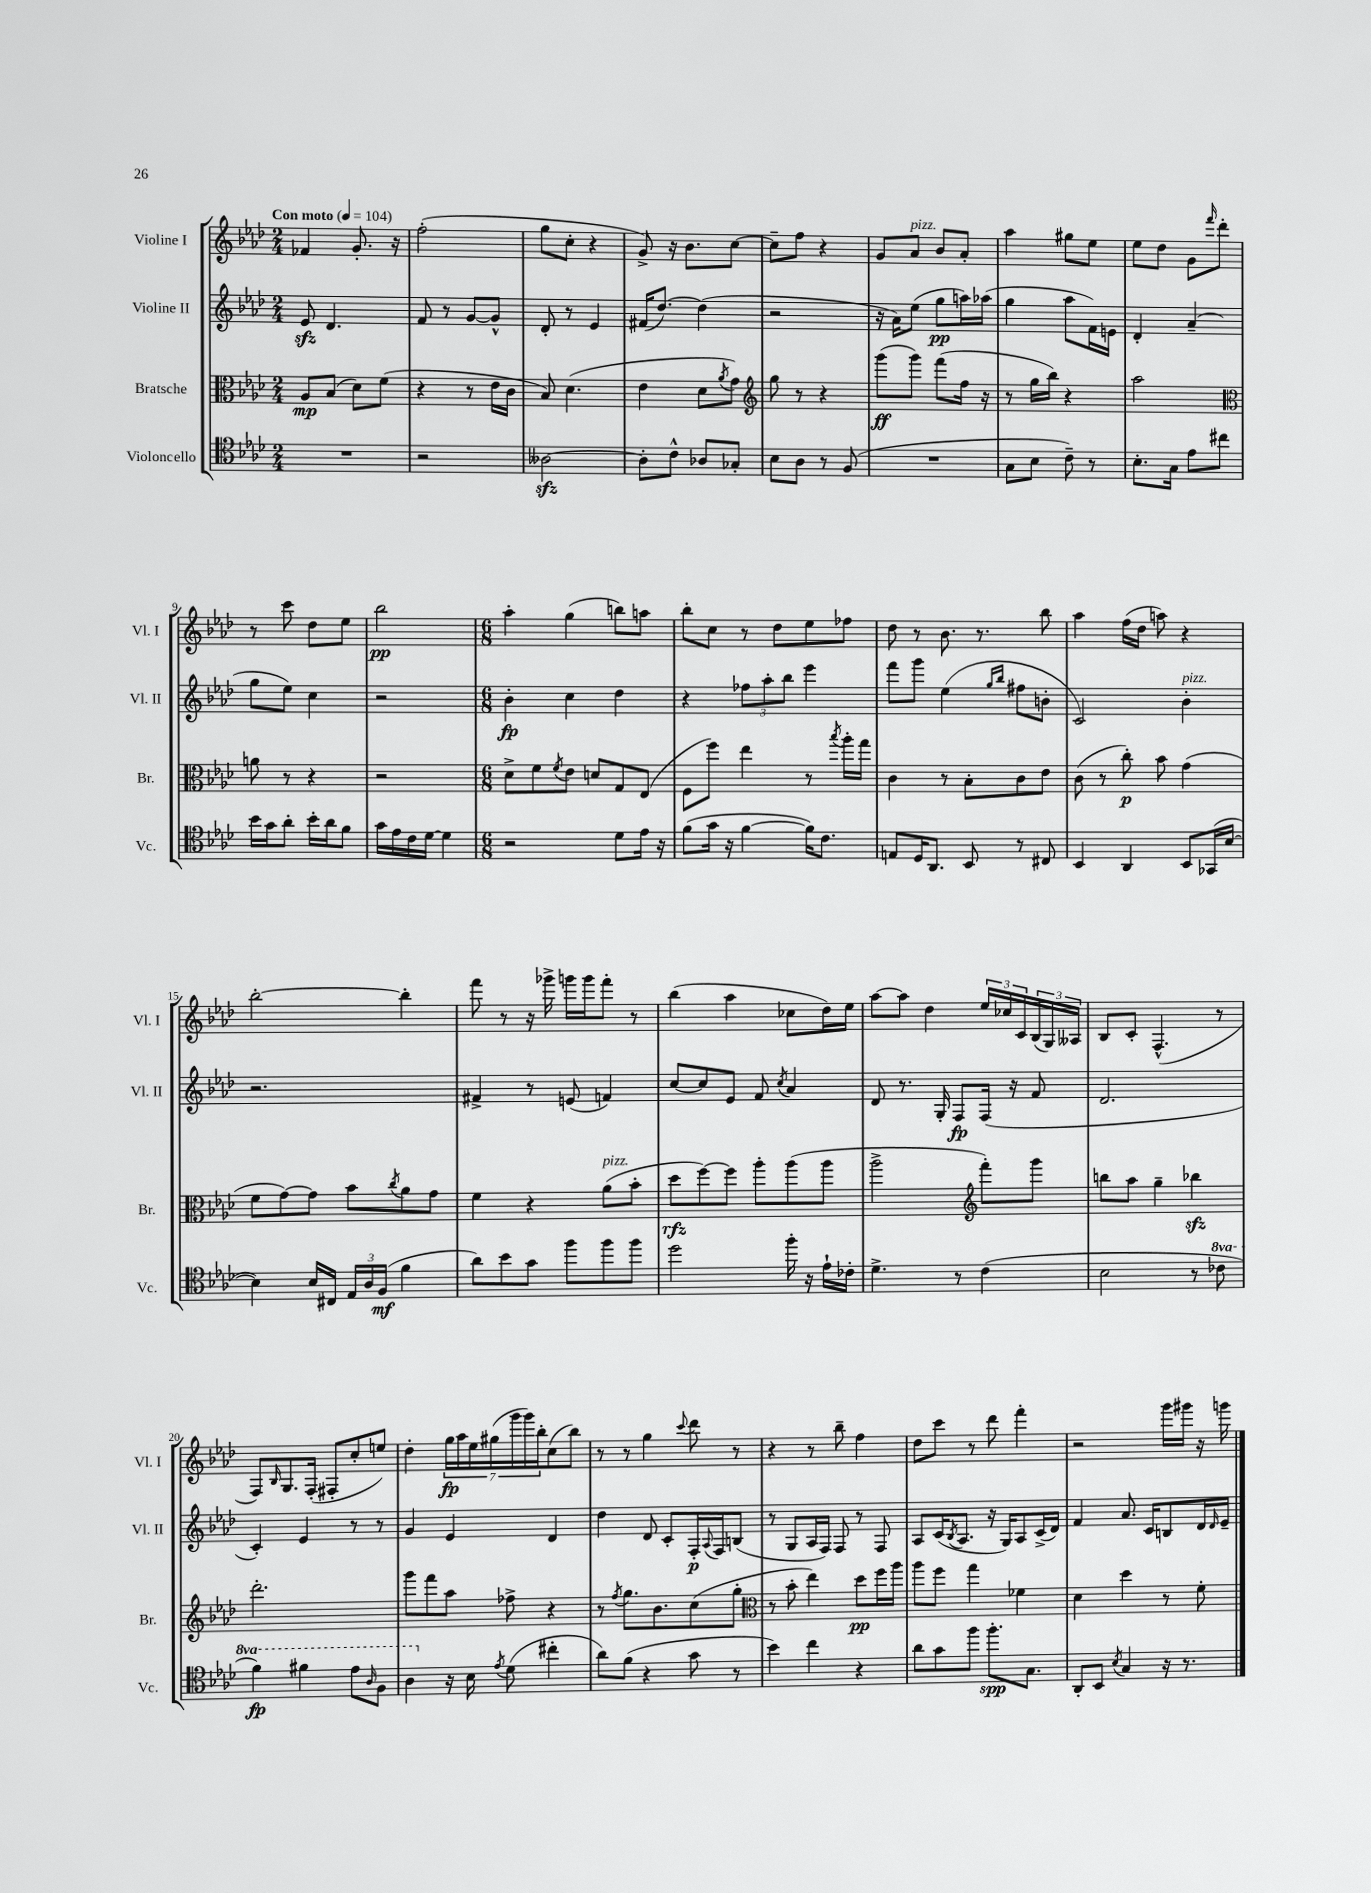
<<
\new StaffGroup <<
\new Staff = "s0" \with { instrumentName = "Violine I" shortInstrumentName = "Vl. I" } {
    \clef treble \key aes \major \numericTimeSignature \time 2/4 \tempo "Con moto" 4 = 104
    fes'4 g'8.-. r16 |
    f''2-.( |
    g''8 c''8-. r4 |
    g'8->) r16 bes'8. c''8~ |
    c''8-- f''8 r4 |
    g'8 aes'8^\markup { \italic "pizz." } bes'8 aes'8-. |
    aes''4 gis''8 ees''8 |
    ees''8 des''8 g'8 \grace { f'''16 } des'''8-. |
    r8 c'''8 des''8 ees''8 |
    bes''2\pp |
    \numericTimeSignature \time 6/8 aes''4-. g''4( b''8) a''8 |
    bes''8-. c''8 r8 des''8 ees''8 fes''8 |
    des''8 r8 bes'8. r8. bes''8 |
    aes''4 f''16( des''16 a''8) r4 |
    bes''2~-. bes''4-. |
    f'''8 r8 r16 ges'''16-> g'''16 g'''16 f'''8-. r8 |
    bes''4( aes''4 ces''8 des''16) ees''16 |
    aes''8~ aes''8 des''4 \tuplet 3/2 { ees''16 ces''16 c'16 } \tuplet 3/2 { bes16( g16) aeses16 } |
    bes8 c'8-. f4.-^( r8 |
    f8) \grace { bes16 } g8. f16-.( fis8-. c''8-. e''8) |
    des''4-. \tuplet 7/4 { g''16\fp aes''16 ees''16 gis''16( g'''16 g'''16) bes''16-. } c''8( bes''8) |
    r8 r8 g''4 \appoggiatura { c'''8 } des'''8 r8 |
    r4 r8 bes''8-- f''4 |
    des''8 c'''8 r8 des'''8 f'''4-. |
    r2 g'''16 gis'''16 r16 g'''16 \bar "|." |
}
\new Staff = "s1" \with { instrumentName = "Violine II" shortInstrumentName = "Vl. II" } {
    \clef treble \key aes \major \numericTimeSignature \time 2/4
    ees'8\sfz des'4. |
    f'8 r8 g'8~ g'8-^ |
    des'8-. r8 ees'4 |
    fis'16( des''8.~) des''4( |
    r2 |
    r16 aes'16) ees''8( g''8\pp a''16) aes''16( |
    g''4 aes''8 f'16) e'16 |
    des'4-. aes'4--( |
    g''8 ees''8) c''4 |
    r2 |
    \numericTimeSignature \time 6/8 bes'4-.\fp c''4 des''4 |
    r4 \tuplet 3/2 { fes''8 aes''8-. bes''8 } ees'''4 |
    f'''8 g'''8 ees''4( \grace { g''16 bes''16 } fis''8 b'8-. |
    c'2) bes'4-.^\markup { \italic "pizz." } |
    r2. |
    fis'4-> r8 e'8( f'4) |
    c''8~ c''8 ees'8 f'8 \acciaccatura { c''8 } aes'4 |
    des'8 r8. g16-. f8\fp f16( r16 f'8 |
    des'2. |
    c'4-.) ees'4 r8 r8 |
    g'4 ees'4 des'4 |
    des''4 des'8 c'8-. f16-.\p \appoggiatura { aes8 } f16 b8( |
    r8 g8 aes16 f16) f8 r8 f8 |
    aes8 c'16( \acciaccatura { bes8 } aes8. r16 g16) aes8 c'16->( des'16) |
    f'4 aes'8. c'16 b8 des'16 \grace { des'16 } ees'16-- \bar "|." |
}
\new Staff = "s2" \with { instrumentName = "Bratsche" shortInstrumentName = "Br." } {
    \clef alto \key aes \major \numericTimeSignature \time 2/4
    aes8\mp bes8( des'8) f'8( |
    r4 r8 ees'16 c'16 |
    bes8) des'4.( |
    ees'4 des'8 \acciaccatura { aes'8 } g'8) |
    \clef treble g''8 r8 r4 |
    g'''8\ff( g'''8) f'''8( f''16 r16 |
    r8 g''16 bes''16) r4 |
    aes''2 |
    \clef alto a'8 r8 r4 |
    r2 |
    \numericTimeSignature \time 6/8 des'8-> f'8 \acciaccatura { f'8 } ees'8 d'8 g8 ees8( |
    f8 f''8) ees''4 r8 \acciaccatura { bes''8 } aes''16-. g''16 |
    c'4 r8 bes8-. c'8 ees'8 |
    c'8( r8 c''8-.\p) bes'8 g'4( |
    f'8 g'8~) g'8 bes'8 \acciaccatura { c''8 } aes'8 g'8 |
    f'4 r4 aes'8^\markup { \italic "pizz." }( bes'8-. |
    des''8\rfz f''8~) f''8 aes''8-. aes''8( aes''8 |
    aes''2-> \clef treble f'''8-.) g'''8 |
    b''8 aes''8 g''4-- bes''4\sfz |
    des'''2.-. |
    g'''8 f'''8 aes''8 fes''8-> r4 |
    r8 \acciaccatura { f''8 } g''8. bes'8. c''8( g''8-. |
    \clef alto r8 bes'8-. ees''4) des''8\pp f''16 aes''16 |
    aes''8 f''8 g''4 fes'4 |
    des'4 des''4 r8 f'8-. \bar "|." |
}
\new Staff = "s3" \with { instrumentName = "Violoncello" shortInstrumentName = "Vc." } {
    \clef tenor \key aes \major \numericTimeSignature \time 2/4 \set Staff.ottavationMarkups = #ottavation-simple-ordinals
    R2 |
    r2 |
    aeses2~\sfz |
    aeses8-. c'8-^ aes8 ges8-. |
    bes8 aes8 r8 f8( |
    R2 |
    g8 bes8 c'8--) r8 |
    bes8.-. g16 ees'8 cis''8 |
    bes'16 g'16 aes'8-. bes'16-. aes'16 f'8 |
    g'16 ees'16 c'16 des'16~ des'4 |
    \numericTimeSignature \time 6/8 r2 des'8 ees'16 r16 |
    f'8( g'16 r16 f'4~ f'16) c'8. |
    e8 des16 aes,8. bes,8 r8 cis8 |
    bes,4 aes,4 bes,8 ges,16( bes16~ |
    bes4) bes16 cis16 \tuplet 3/2 { ees16 aes16 f16\mf( } f'4 |
    aes'8) bes'8 g'8 f''8 f''8 f''8 |
    des''2 f''16-. r16 ees'16-! ces'16-. |
    des'4.-> r8 c'4( |
    bes2 r8 \ottava #1 ces''8 |
    f''4\fp) fis''4 ees''8 \grace { aes'16 } f'8 |
    aes'4 \ottava #0 r16 bes16 \acciaccatura { ees'8 } des'8( cis''4-. |
    aes'8) f'8( r4 g'8 r8 |
    bes'4) c''4 r4 |
    aes'8 g'8 f''8 f''8.-.\spp g8. |
    aes,8-. bes,8 \acciaccatura { bes8 } g4 r16 r8. \bar "|." |
}
>>
>>
